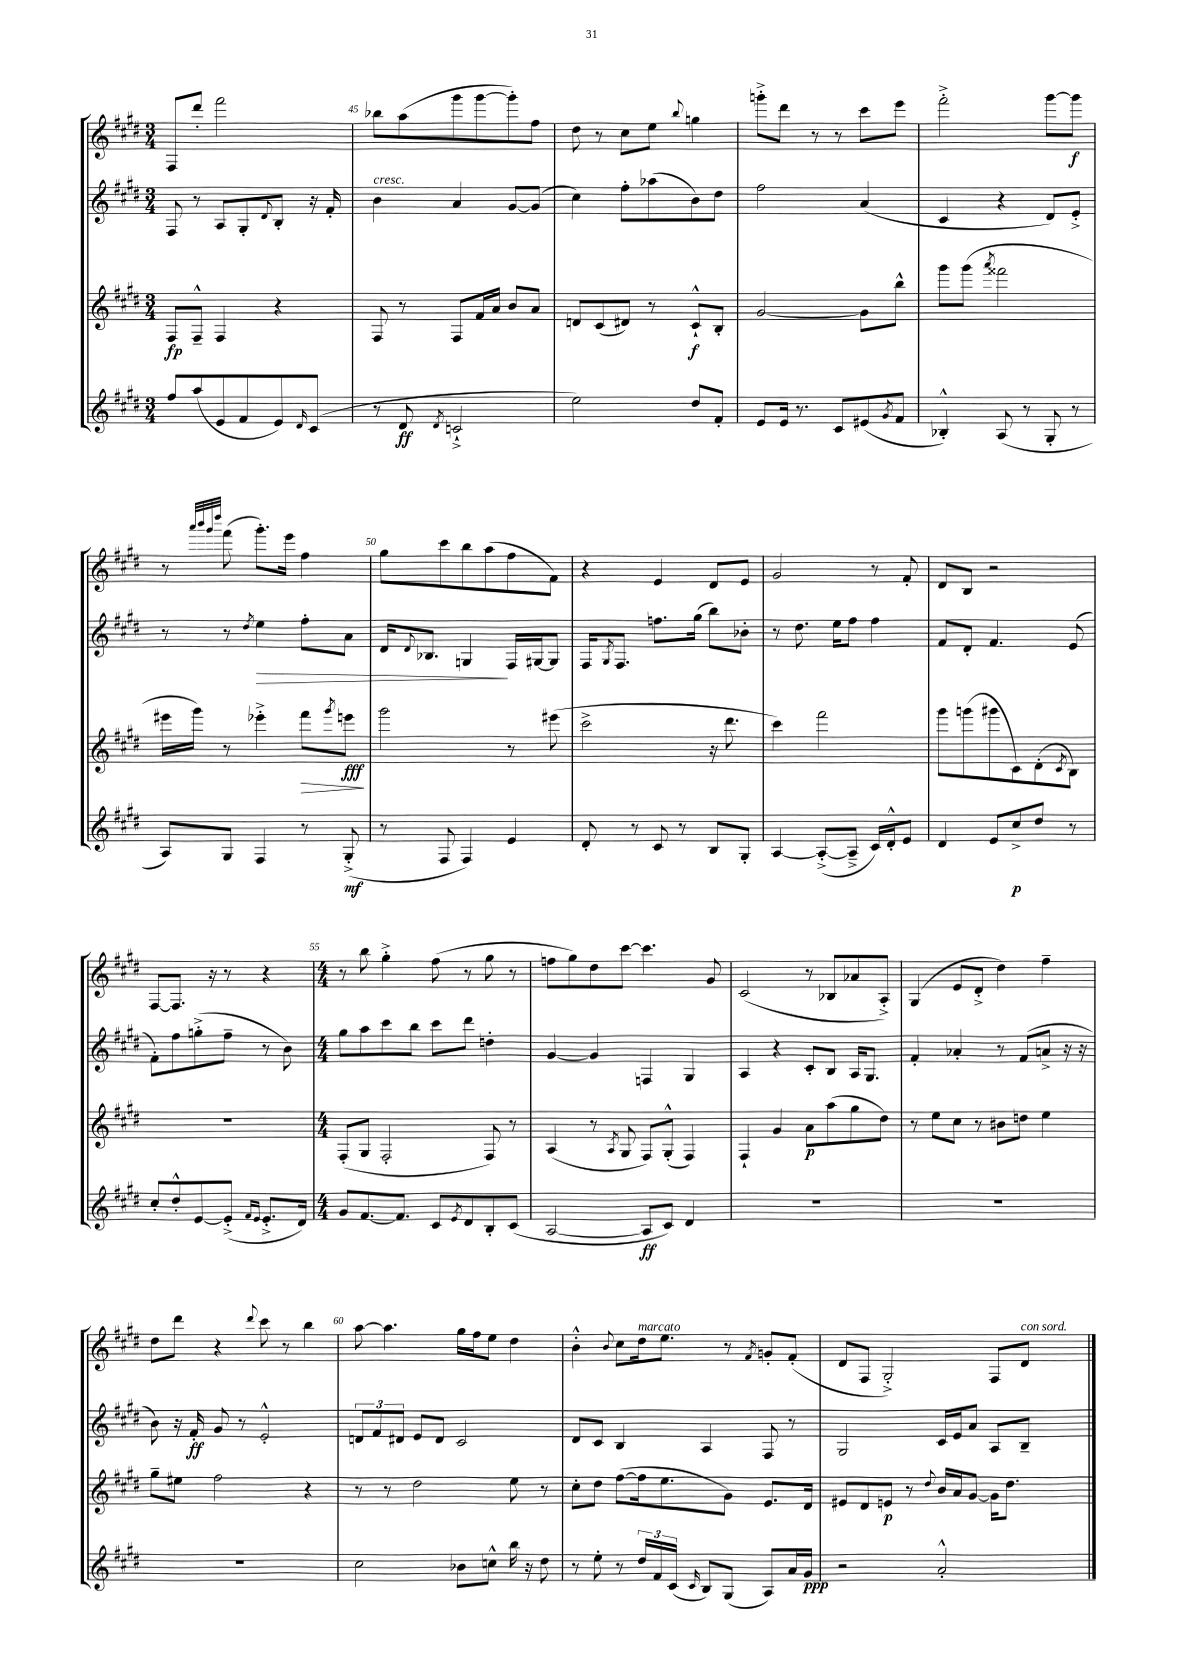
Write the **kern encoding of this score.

**kern	**kern	**kern	**kern
*staff4	*staff3	*staff2	*staff1
*clefG2	*clefG2	*clefG2	*clefG2
*k[f#c#g#d#]	*k[f#c#g#d#]	*k[f#c#g#d#]	*k[f#c#g#d#]
*M3/4	*M3/4	*M3/4	*M3/4
8ff#/L	8F#/L	8F#/	8F#/L
(8aa/	8F#~^^/J	8r	8ddd#'/J
8e/	4F#/	8A/L	2fff#\
8f#/	.	8G#'/	.
.	.	8qqd#/	.
8e/)	4r	8B'/J	.
16qqd#/	.	.	.
(8c#/J	.	16r	.
.	.	16f#'/	.
=	=	=	=
8r	8F#/	4b\	8bb-\L
8d#/	8r	.	(8aa\
8qd#/	.	.	.
2c`^/	8F#/L	4a/	8ggg#\
.	16f#/L	.	[8ggg#\
.	16a/JJ	.	.
.	8b/L	[8g#/L	8ggg#'\])
.	8a/J	(8g#/]J	8ff#\J
=	=	=	=
2ee\)	8d/L	4cc#\)	8dd#\
.	(8c#/	.	8r
.	8d#/J)	8ff#'\L	8cc#\L
.	8r	(8aa-\	8ee\J
.	.	.	8qqbb/
8dd#/L	8c#`^^/L	8b\)	4gg\
8f#'/J	8B'/J	8dd#\J	.
=	=	=	=
8e/L	[2g#/	2ff#\	8ggg'^\L
16e/Jk	.	.	8ddd#\J
8.r	.	.	.
.	.	.	8r
8c#/L	.	.	8r
(8e#/	8g#\]L	(4a/	8ccc#\L
8qg#/	.	.	.
8f#/J	8bb^^\J	.	8eee\J
=	=	=	=
4B-'^^/)	8ggg#\L	4c#/	2fff#'^\
.	(8ggg#\J	.	.
.	8qaaa/	.	.
(8A/	2fff##\	4r	.
8r	.	.	.
8G#'/	.	8d#/L)	[8ggg#\L
8r	.	8e'^/J	8ggg#\]J
=	=	=	=
8A/L)	16eee#\LL	8r	8r
.	16ggg#\JJ)	.	.
.	.	.	32qqaaa/LLL
.	.	.	32qqbbb/
.	.	.	32qqggg#/
.	.	.	32qqdddd#/JJJ
8G#/J	8r	8r	(8fff#\
.	.	8qdd#/	.
4F#/	4eee-'^\	4ee\	8.ggg#'\L)
.	.	.	16eee\Jk
8r	8fff#\L	8ff#'\L	4ff#\
.	8qggg#/	.	.
(8G#'^/	8eee\J	8a\J	.
=	=	=	=
8r	2ggg#\	16d#/LK	8gg#\L
.	.	8qqd#/	.
.	.	8.B-/J	.
8F#/	.	.	8ccc#\
4F#/)	.	4G/	8bb\
.	.	.	(8aa\
4e/	8r	16F#/LL	8ff#\
.	.	[16G#/J	.
.	(8eee#\	8G#/]J	8f#\J)
=	=	=	=
8d#'/	2ccc#^\	16F#/LK	4r
.	.	8qG#/	.
.	.	8.F#/J	.
8r	.	.	.
8c#/	.	8.ff\L	4e/
8r	.	.	.
.	.	(16gg#\Jk	.
8B/L	16r	8bb\L)	8d#/L
.	8.ddd#\	.	.
8G#'/J	.	8b-'\J	8e/J
=	=	=	=
[4A/	4ccc#\)	8r	2g#/
.	.	8.dd#\	.
(8A'^/_L	2fff#\	.	.
.	.	16ee\LK	.
8A~^/]J	.	8ff#\J	.
16c#/LL)	.	4ff#\	8r
16d#'^^/J	.	.	.
8e/J	.	.	8f#'/
=	=	=	=
4d#/	8ggg#\L	8f#/L	8d#/L
.	(8ggg\	8d#'/J	8B/J
8e/L	8ggg#\	4.f#/	2r
8cc#^/	8c#\)	.	.
8dd#/J	(8d#'\	.	.
.	8qc#/	.	.
8r	8B\J)	(8e/	.
=	=	=	=
8cc#'/L	2.r	8f#'\L)	[8F#/L
8dd#'^^/	.	8ff#\	8.F#/]J
[8e/	.	(8gg'^\	.
.	.	.	16r
(8e'^/]J	.	8ff#~\J	8r
16qqf#/LL	.	.	.
16qqe/JJ	.	.	.
8.e'^/L	.	8r	4r
.	.	8b\)	.
16d#/Jk)	.	.	.
=	=	=	=
*M4/4	*M4/4	*M4/4	*M4/4
8g#/L	(8F#'/L	8gg#\L	8r
[8.f#/	8G#/J	8aa\	8bb\
.	2F#'/	8ccc#\	4gg#'^\
8.f#/]J	.	.	.
.	.	8bb\J	.
8c#/L	.	8ccc#\L	(8ff#\
8qe/	.	.	.
8d#/	.	8ddd#\J	8r
8B'/	8F#/)	4dd'\	8gg#\
(8c#/J	8r	.	8r
=	=	=	=
[2A/	(4A/	[4g#/	8ff\L
.	.	.	8gg#\)
.	8r	4g#/]	8dd#\
.	8qA/	.	.
.	8G#/	.	[8ccc#\J
8A/]L	8F#/L)	4F/	4.ccc#\]
8c#/J)	(8G#'^^/J	.	.
4d#/	4F#/)	4G#/	.
.	.	.	8g#/
=	=	=	=
1r	4F#`/	4A/	(2c#/
.	4g#/	4r	.
.	8a\L	8c#'/L	8r
.	(8aa\	8B/J	8B-/L
.	8gg#\	16A/LK	8a-/
.	.	8.G#/J	.
.	8dd#\J)	.	8A'^/J)
=	=	=	=
1r	8r	4f#'/	(4G#/
.	8ee\L	.	.
.	8cc#\J	4a-'/	8e/L
.	8r	.	8d#'^/J
.	8b#\L	8r	4dd#\)
.	8dd\J	(8f#/L	.
.	4ee\	8a^/J	4ff#~\
.	.	16r	.
.	.	16r	.
=	=	=	=
1r	8gg#~\L	8b\)	8dd#\L
.	8ee#\J	16r	8ddd#\J
.	.	16f#'/	.
.	2ff#\	8g#/	4r
.	.	8r	.
.	.	.	8qqddd#/
.	.	2e'^^/	8ccc#\
.	.	.	8r
.	4r	.	4bb\
=	=	=	=
2cc#\	8r	12d/L	[8aa\
.	.	12f#/	.
.	8r	.	4.aa\]
.	.	12d#/J	.
.	2dd#\	8e/L	.
.	.	8d#/J	.
8b-\L	.	2c#/	16gg#\LL
.	.	.	16ff#\J
8cc^^\J	.	.	8ee\J
16bb\	8ee\	.	4dd#\
16r	.	.	.
8dd#\	8r	.	.
=	=	=	=
8r	8cc#'\L	8d#/L	4b'^^\
8ee'\	8dd#\J	8c#/J	.
.	.	.	8qqb/
8r	([8ff#\L	4B/	8cc#\L
24dd#/LL	16ff#\]k	.	16dd#\k
24f#/	.	.	.
.	8.ee\	.	8.ee\J
(24c#/JJ	.	.	.
16qqc#/	.	.	.
8B/L)	.	4A/	.
(8G#/J	8g#\J)	.	8r
.	.	.	8qf#/
8A/L)	8.e/L	8F#/	8g'/L
16a/L	.	8r	(8f#'/J
16g#/JJ	16d#/Jk	.	.
=	=	=	=
2r	8e#/L	2G#/	8d#/L
.	8d#/	.	8F#/J
.	8e/J	.	2G#'^/)
.	8r	.	.
.	8qqdd#/	.	.
2a'^^/	16b/LL	16c#/LL	.
.	16a/J	16e/J	.
.	[8g#/J	8a/J	.
.	16g#\]LK	8A/L	8F#/L
.	8.dd#\J	.	.
.	.	8B~/J	8d#/J
==	==	==	==
*-	*-	*-	*-
